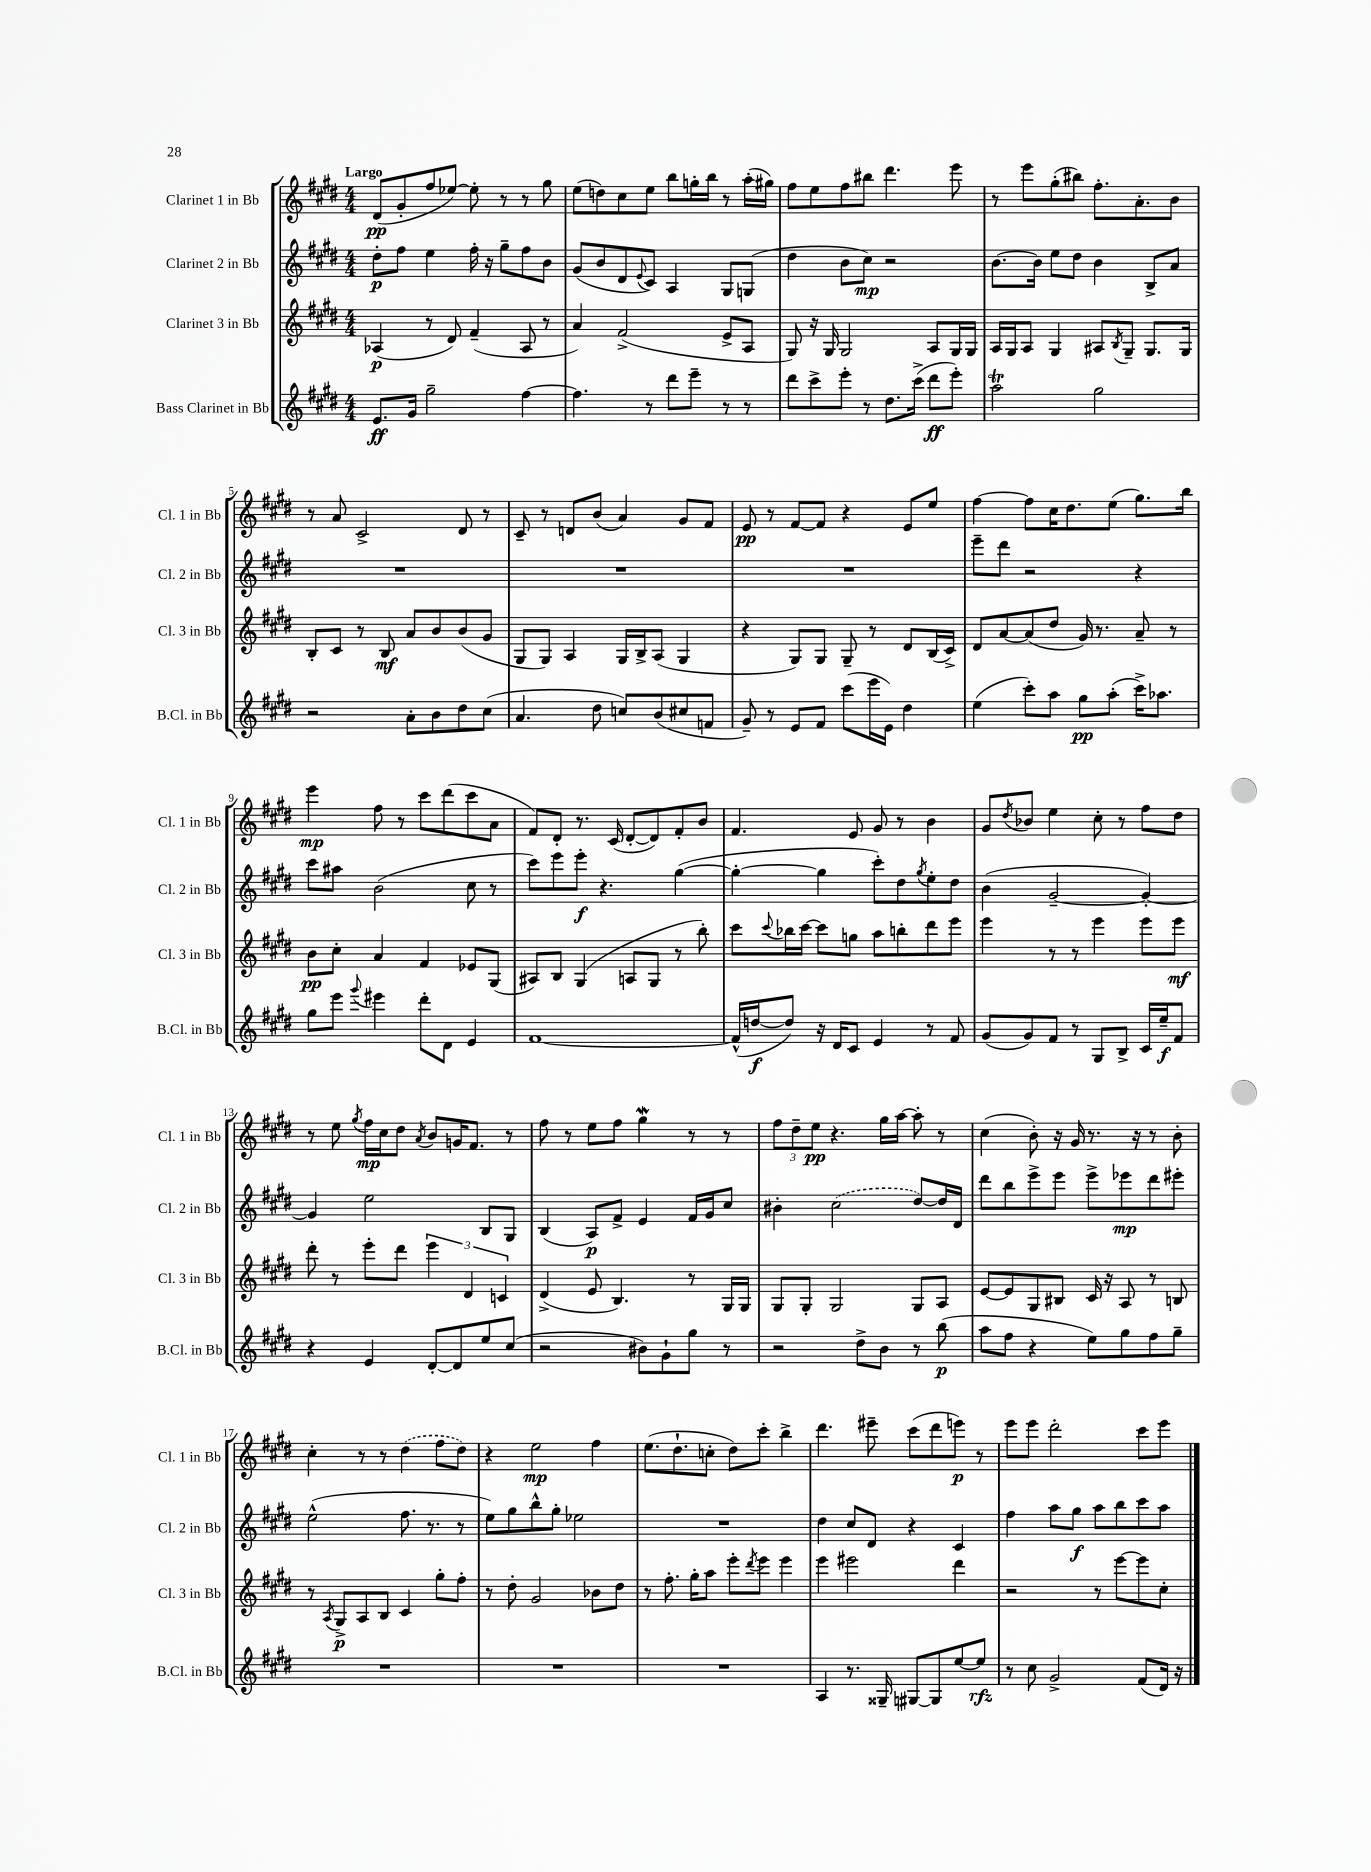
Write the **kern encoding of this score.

**kern	**kern	**kern	**kern
*staff4	*staff3	*staff2	*staff1
*clefG2	*clefG2	*clefG2	*clefG2
*k[f#c#g#d#]	*k[f#c#g#d#]	*k[f#c#g#d#]	*k[f#c#g#d#]
*M4/4	*M4/4	*M4/4	*M4/4
8.e	(4A-	8dd#'	(8d#
.	.	8ff#	8g#'
16g#	.	.	.
2gg#~	8r	4ee	8ff#
.	8d#)	.	[8ee-)
.	(4f#~	16ff#'	8ee-']
.	.	16r	.
.	.	8gg#~	8r
[4ff#	8A-	8ff#	8r
.	8r	8b	8gg#
=	=	=	=
4.ff#]	4a)	(8g#	(8ee
.	.	8b	8dd)
.	(2f#^	8d#	8cc#
.	.	8qqe	.
8r	.	8c#)	8ee
8ddd#	.	4A	8bb
8eee~	.	.	16gg'
.	.	.	16bb
8r	8e^	8G#	8r
8r	8A	(8G	(16aa'
.	.	.	16gg#)
=	=	=	=
8ddd#	8G#)	4dd#	8ff#
8ccc#^	16r	.	8ee
.	16G#	.	.
8eee'	2G#	8b	8ff#
8r	.	8cc#)	8bb#
8.dd#	.	2r	4.ddd#
(16ccc#^	.	.	.
8ddd#	8A	.	.
8eee')	16G#	.	8eee
.	16G#	.	.
=	=	=	=
2aa	16A	[8.b	8r
.	16G#	.	.
.	8A	.	8eee
.	.	16b]	.
.	4G#	8ee	(8gg#'
.	.	8dd#	8bb#)
2gg#	8A#	4b	8.ff#'
.	8qB	.	.
.	8G#~	.	.
.	.	.	8.a'
.	8.G#	8B^	.
.	.	8a	8b
.	16G#	.	.
=	=	=	=
2r	8B'	1r	8r
.	8c#	.	8a
.	8r	.	2c#^
.	8B	.	.
8a'	8a	.	.
8b	8b	.	.
8dd#	(8b	.	8d#
(8cc#	8g#	.	8r
=	=	=	=
4.a	8G#	1r	8c#~
.	8G#)	.	8r
.	4A	.	8d
8dd#	.	.	(8b
8cc)	16G#	.	4a)
.	16B^	.	.
(8b	(8A	.	.
8cc#	4G#	.	8g#
8f	.	.	8f#
=	=	=	=
8g#~)	4r	1r	8e
8r	.	.	8r
8e	8G#)	.	[8f#
8f#	8G#	.	8f#]
(8ccc#	8G#~	.	4r
16eee	8r	.	.
16e)	.	.	.
4dd#	8d#	.	8e
.	(16B	.	8ee
.	16c#^)	.	.
=	=	=	=
(4ee	8d#	8eee~	[4ff#
.	[8a	8ddd#	.
8ccc#')	(8a]	2r	8ff#]
8aa	8dd#	.	16cc#
.	.	.	8.dd#
8gg#	16g#)	.	.
.	8.r	.	.
(8aa'	.	.	(8ee
16ccc#^)	8a~	4r	8.gg#)
8.aa-	.	.	.
.	8r	.	.
.	.	.	16bb
=	=	=	=
8gg#	8b	8ccc#	4eee
8eee	8cc#'	8aa#	.
8qqggg#	.	.	.
4eee#	4a	(2b	8ff#
.	.	.	8r
8ddd#'	4f#	.	8ccc#
8d#	.	.	(8ddd#
4e	8e-	8cc#	8ccc#
.	(8G#	8r	8a
=	=	=	=
[1f#	8A#)	8ccc#)	8f#)
.	8B	8eee	8d#'
.	(4G#	8eee'	8.r
.	.	4.r	.
.	.	.	(16c#
.	8A	.	[8d#'
.	8G#	.	8d#])
.	8r	([4gg#	8f#'
.	8bb')	.	8b
=	=	=	=
(16f#^^]	8ccc#	4gg#'_	4.f#
[16dd	.	.	.
.	8qqccc#	.	.
8dd])	16bb-	.	.
.	[16ccc#	.	.
16r	8ccc#]	4gg#]	.
16d#	.	.	.
8c#	8gg	.	8e
4e	8aa	8ccc#')	8g#
.	8bb'	8dd#	8r
.	.	8qgg#	.
8r	8ddd#	8ee'	4b
8f#	8eee	8dd#	.
=	=	=	=
(8g#	4eee	(4b	8g#
.	.	.	8qdd#
8g#)	.	.	8b-
8f#	8r	[2g#~	4ee
8r	8r	.	.
8G#	4eee	.	8cc#'
8B^	.	.	8r
16c#	8eee	4g#'_)	8ff#
16ee~	.	.	.
8f#	8eee	.	8dd#
=	=	=	=
4r	8ddd#'	4g#]	8r
.	8r	.	8ee
.	.	.	8qgg#
4e	8eee'	2ee	16ff#
.	.	.	16cc#
.	8ddd#	.	8dd#
.	.	.	8qa
[8d#'	6eee	.	8b
8d#]	.	.	16g
.	6d#	.	.
.	.	.	8.f#
8ee	.	8B	.
.	6c	.	.
(8cc#	.	8G#	8r
=	=	=	=
2r	(4d#^	(4B	8ff#
.	.	.	8r
.	8e	8A)	8ee
.	4.B)	8f#^	8ff#
8b#)	.	4e	4gg#
8g#`	.	.	.
8gg#	8r	16f#	8r
.	.	16g#	.
8r	16G#	8cc#	8r
.	16G#	.	.
=	=	=	=
2r	8G#	4b#'	12ff#
.	.	.	12dd#~
.	8G#'	.	.
.	.	.	12ee
.	2G#	(2cc#	4.r
8dd#^	.	.	.
8b	.	.	16gg#
.	.	.	[16aa
8r	8G#	[8dd#)	8aa']
(8bb	8A	16dd#]	8r
.	.	16d#	.
=	=	=	=
8aa	[8e	8ddd#	(4cc#
8ff#	8e]	8bb	.
4r	8G#	8eee^	8b')
.	8B#	8eee	16r
.	.	.	16g#
8ee)	16c#	8eee^	8.r
.	16r	.	.
8gg#	8A	8eee-	.
.	.	.	16r
8ff#	8r	8ddd#	8r
8gg#~	8B	8eee#'	8b'
=	=	=	=
1r	8r	(2ee^^	4cc#'
.	8qA	.	.
.	8G#^	.	.
.	8A	.	8r
.	8B	.	8r
.	4c#	8.ff#	(4dd#
.	.	8.r	.
.	8gg#'	.	8ff#
.	8ff#'	8r	8dd#)
=	=	=	=
1r	8r	8ee)	4r
.	8dd#'	8gg#	.
.	2g#	8bb^^	2ee
.	.	8gg#'	.
.	.	2ee-	.
.	8b-	.	4ff#
.	8dd#	.	.
=	=	=	=
1r	8r	1r	(8.ee
.	8.ff#'	.	.
.	.	.	8.dd#`
.	16gg#'	.	.
.	8aa	.	8cc'
.	8eee'	.	8dd#)
.	8qddd#	.	.
.	8eee	.	8ccc#'
.	4eee	.	4bb^
=	=	=	=
4A	4eee	4dd#	4.ddd#
8.r	2eee#	8cc#	.
.	.	8d#	8eee#~
16G##~	.	.	.
[8G#	.	4r	(8ccc#
8G#]	.	.	8ddd#
[8ee	4ddd#	4c#	8eee)
8ee]	.	.	8r
=	=	=	=
8r	2r	4ff#	8eee
8cc#	.	.	8eee
2g#^	.	8aa	2ddd#'
.	.	8gg#	.
.	8r	8aa	.
.	[8eee	8bb	.
(8f#	8eee]	8ccc#	8ccc#
16d#)	8cc#'	8aa	8eee
16r	.	.	.
==	==	==	==
*-	*-	*-	*-
